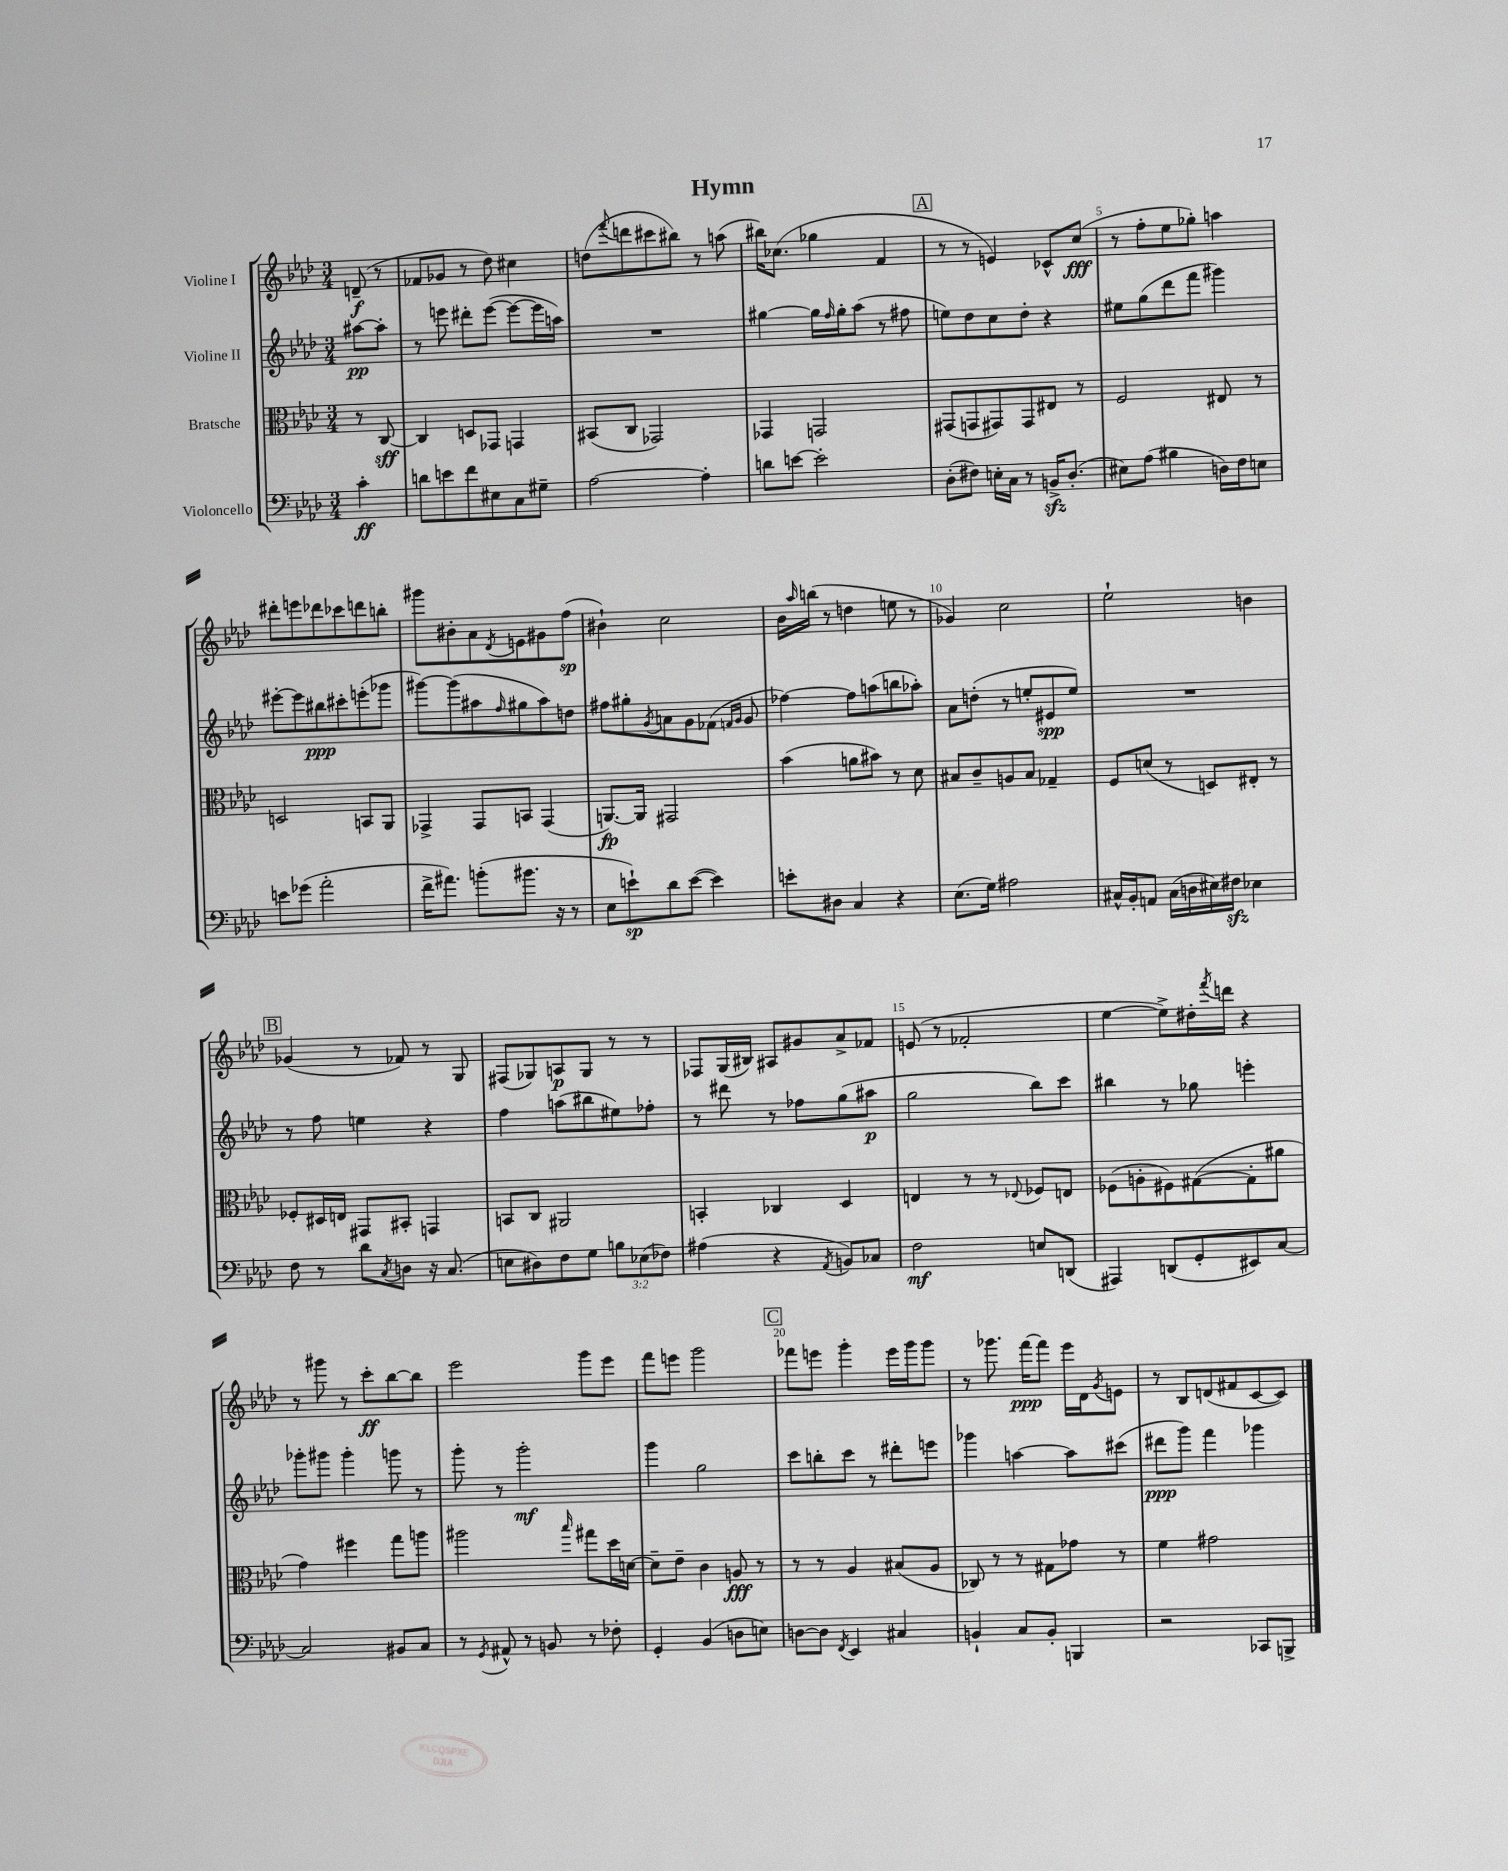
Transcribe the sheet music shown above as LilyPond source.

\header { title = "Hymn" }
<<
\new StaffGroup <<
\new Staff = "s0" \with { instrumentName = "Violine I" } {
    \clef treble \key aes \major \numericTimeSignature \time 3/4 \partial 4
    d'8--\f( r8 |
    fes'8 ges'8 r8 des''8) cis''4 |
    d''8( \appoggiatura { f'''8 } d'''8 cis'''8 bis''8) r8 a''8( |
    bis''16) ces''8.( ges''4 f'4 |
    \mark \markup { \box "A" } r8 r8 e'4) ces'8-^ c''8\fff( |
    r8 f''8-. ees''8 ges''8-.) a''4 |
    dis'''8-. e'''8 des'''8 ces'''8 d'''8 b''8-. |
    gis'''8 bis'8-. aes'8 \acciaccatura { des'8 } e'8 gis'8 f''8\sp( |
    bis'4-!) c''2 |
    bes'16 \grace { aes''16 } b''16( r8 d''4 e''8 r8 |
    ges'4) c''2 |
    ees''2-! b'4 |
    \mark \markup { \box "B" } ges'4( r8 fes'8) r8 g8 |
    fis8( ges8) a8\p ges8 r8 r8 |
    fes8 g16( bis16) ais8 gis'8 aes'8-> fes'8 |
    e'8( r8 fes'2-. |
    ees''4~ ees''8->) dis''16-. \acciaccatura { f'''8 } d'''16 r4 |
    r8 gis'''8 r8 c'''8-.\ff bes''8~ bes''8 |
    ees'''2 g'''8 ees'''8 |
    f'''8 e'''8 g'''2 |
    \mark \markup { \box "C" } fes'''8 e'''8 g'''4-. e'''16 g'''16 g'''8 |
    r8 ges'''8. f'''16~\ppp f'''8 ees'''16 des'16 \acciaccatura { g'8 } e'8 |
    r8 bes8 d'8( fis'8 c'8~ c'8) \bar "|." |
}
\new Staff = "s1" \with { instrumentName = "Violine II" } {
    \clef treble \key aes \major \numericTimeSignature \time 3/4 \partial 4
    ais''8~\pp ais''8-. |
    r8 e'''8 dis'''8-. e'''8~( e'''8~ e'''16 a''16) |
    R2. |
    gis''4~ gis''16 \grace { f''16 } gis''16-. aes''8( r8 fis''8 |
    \mark \markup { \box "A" } e''8) des''8 c''8 des''8-. r4 |
    eis''8 g''8( des'''8 f'''8 gis'''4) |
    eis'''8~-. eis'''8 bis''8\ppp cis'''8-. e'''8-.( ges'''8 |
    gis'''8~) gis'''8( ais''8 \grace { f''16 } gis''8 ais''8) d''8 |
    fis''8 gis''8-. \acciaccatura { g'8 } a'8 g'8 fes'8( \grace { f'16 g'16 } g'8 |
    fes''4~) fes''8 a''8( b''8 aes''8-.) |
    aes'8 d''8-.( r8 e''8-. eis'8\spp e''8) |
    R2. |
    \mark \markup { \box "B" } r8 f''8 e''4 r4 |
    f''4 a''8( bis''8 eis''8) fes''8-. |
    r8 dis'''8 r8 fes''8 g''8( ais''8\p |
    g''2 bes''8) c'''8 |
    bis''4 r8 ges''8 e'''4-. |
    ges'''8-. gis'''8 gis'''4-. g'''8 r8 |
    g'''8-. r8 g'''2-.\mf |
    g'''4 g''2 |
    \mark \markup { \box "C" } c'''8 b''8-. c'''8 r8 dis'''8-. e'''8 |
    ges'''4 a''4~ a''8 cis'''8( |
    dis'''8\ppp g'''8) f'''4 ges'''4 \bar "|." |
}
\new Staff = "s2" \with { instrumentName = "Bratsche" } {
    \clef alto \key aes \major \numericTimeSignature \time 3/4 \partial 4
    r8 c8~\sff |
    c4 d8 ges,8 g,4 |
    bis,8( c8 ges,2) |
    ges,4 g,2 |
    \mark \markup { \box "A" } gis,8( g,8 gis,8) gis,8 eis8 r8 |
    f2 eis8 r8 |
    d2 b,8 aes,8 |
    ges,4-> ges,8 b,8 ges,4( |
    a,8.~\fp) a,16 gis,2 |
    bes'4( a'8 bis'8) r8 des'8 |
    bis8 c'8-- a8 bis8 ges4-- |
    f8 d'8( r8 d8) eis8-. r8 |
    \mark \markup { \box "B" } fes8-. dis16 e16 gis,8 bis,8-. g,4 |
    b,8 c8 ais,2 |
    b,4-. ces4 des4 |
    e4 r8 r8 \appoggiatura { ees8 } fes8 e8 |
    fes8( a8-. fis8) gis8~( gis8-. ais'8 |
    g'4) fis''4 g''8 a''8 |
    ais''2 \grace { bes''16 } gis''8 des''16 d'16~ |
    d'8-- ees'8-- c'4 a8\fff r8 |
    \mark \markup { \box "C" } r8 r8 aes4 bis8( aes8 |
    ces8) r8 r8 gis8 ges'8 r8 |
    f'4 gis'2 \bar "|." |
}
\new Staff = "s3" \with { instrumentName = "Violoncello" } {
    \clef bass \key aes \major \numericTimeSignature \time 3/4 \override Staff.TupletNumber.text = #tuplet-number::calc-fraction-text \partial 4
    c'4-.\ff |
    d'8 e'8 f'8 eis8 c8 gis8-- |
    aes2~ aes4-. |
    d'8 e'8~ e'2-. |
    \mark \markup { \box "A" } des8-.( fis8) e16-. c16 r8 b,16->\sfz des8.-.( |
    eis8) aes8( bis4 d16) f16 e8 |
    e'8 ges'8( aes'2-. |
    f'16-> ais'8.) b'8-.( bis'8. r16 r8 |
    ees8 e'8-!\sp) des'8 e'8~( e'4) |
    e'8-. dis8 c4 r4 |
    ees8.( g16) ais2 |
    cis16-^ bes,16-. a,8 cis16( d16 eis16) fis16\sfz ees4 |
    \mark \markup { \box "B" } f8 r8 des'8 \acciaccatura { c8 } d8 r16 c8.( |
    e8 dis8) f8 g8 \tuplet 3/2 { b8 ees8( fes8) } |
    ais4( r4 \acciaccatura { aes,8 } b,8) ces8 |
    f2\mf e8 d,8( |
    ais,,4) d,8( g,8-. eis,8) c8~ |
    c2 bis,8 c8 |
    r8 \acciaccatura { g,8 } ais,8-^ r8 b,8 r8 fes8-. |
    g,4-. bes,4( d8 e8) |
    \mark \markup { \box "C" } d8~ d8 \acciaccatura { f,8 } ees,4 cis4 |
    b,4-! c8 b,8-. b,,4 |
    r2 ces,8 b,,8-> \bar "|." |
}
>>
>>
\layout { \context { \Score \override BarNumber.break-visibility = ##(#f #t #t) barNumberVisibility = #(every-nth-bar-number-visible 5) } }
